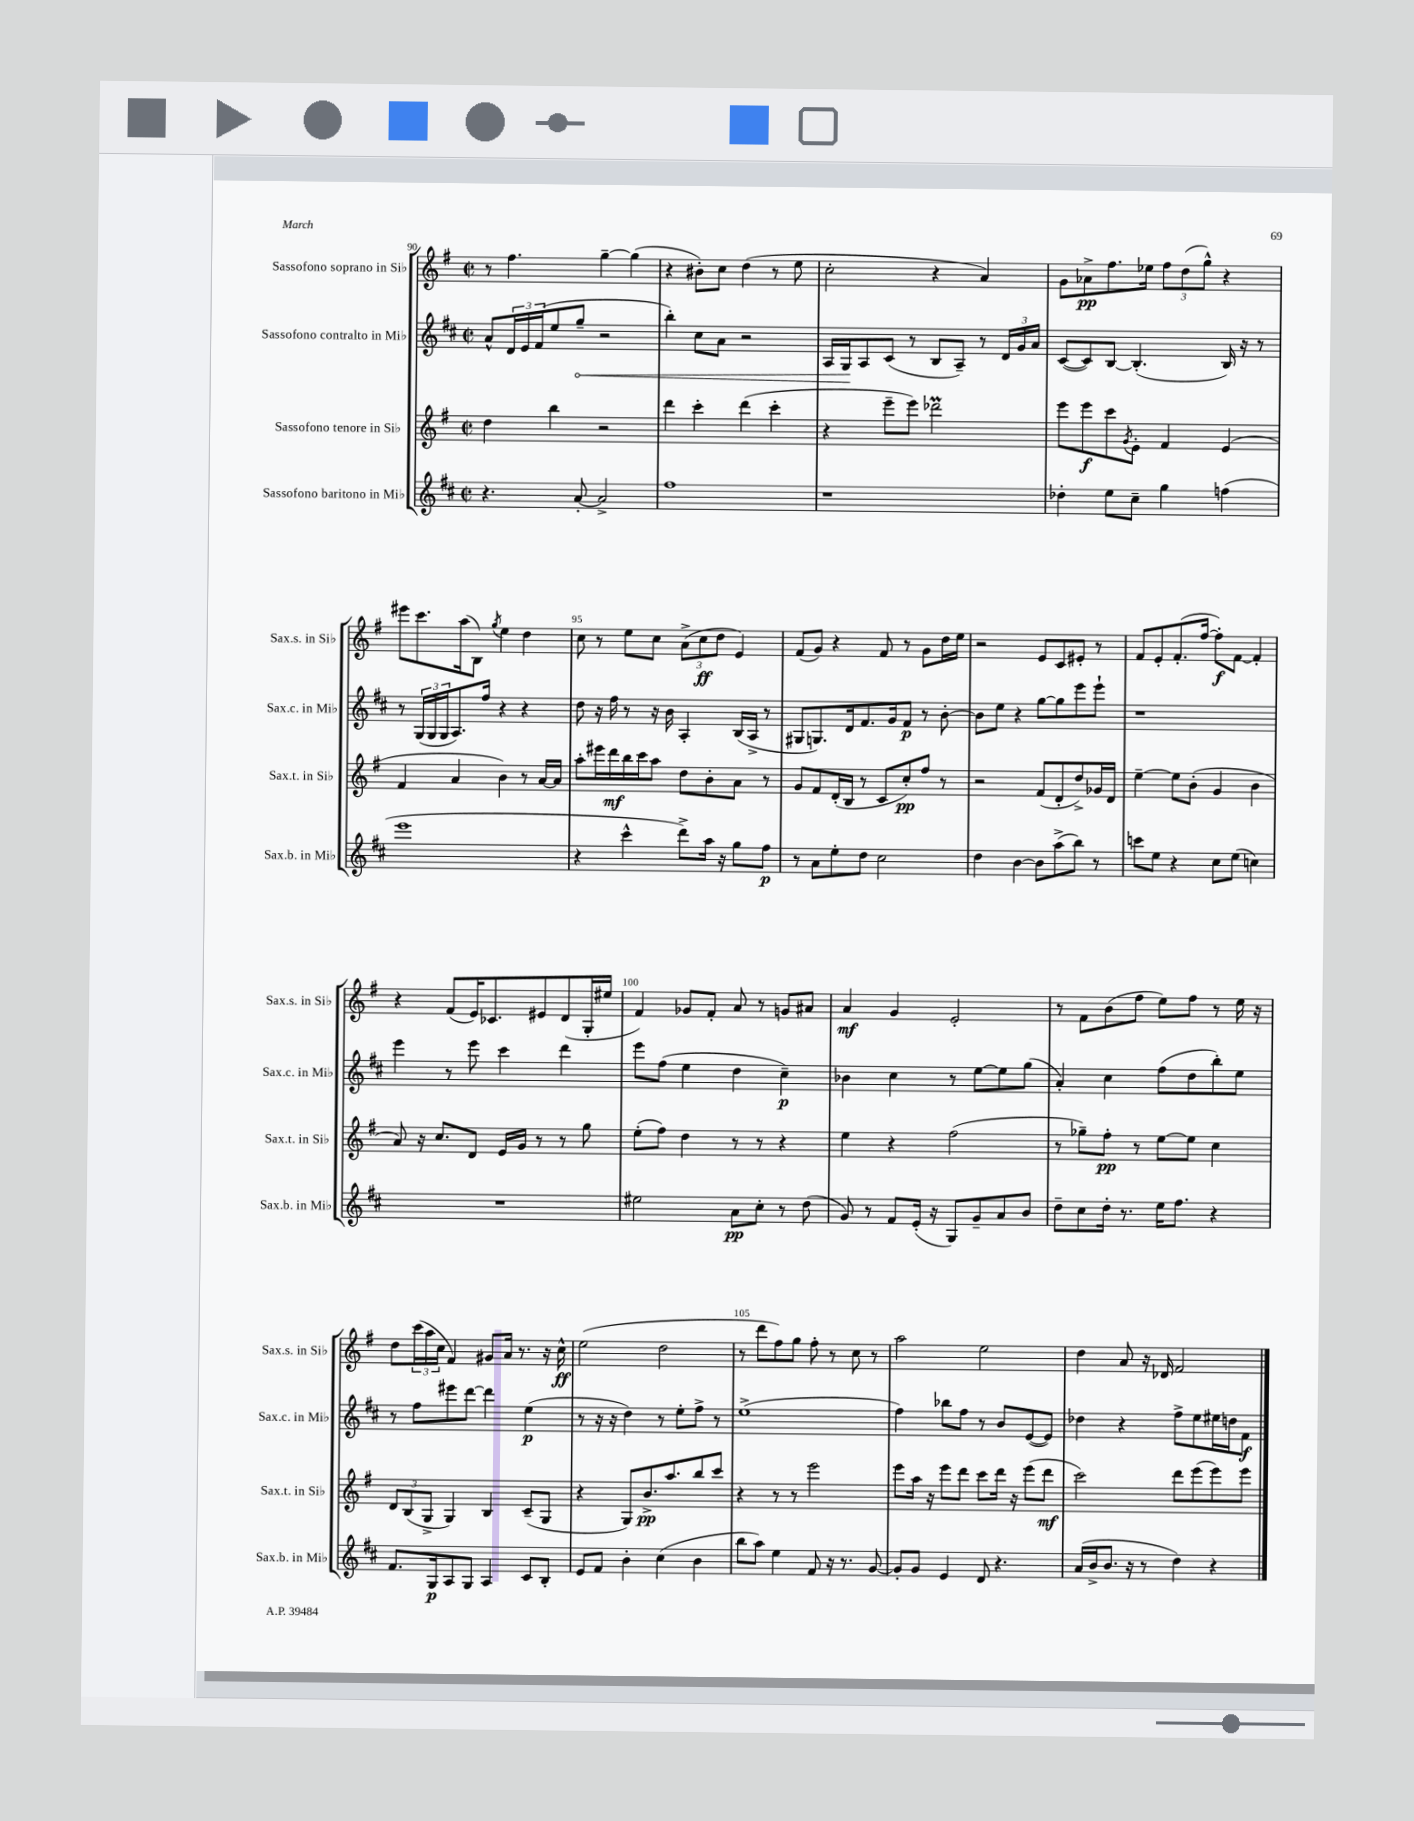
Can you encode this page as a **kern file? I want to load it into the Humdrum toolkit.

**kern	**dynam	**kern	**dynam	**kern	**dynam	**kern	**dynam
*part4	*part4	*part3	*part3	*part2	*part2	*part1	*part1
*staff4	*staff4	*staff3	*staff3	*staff2	*staff2	*staff1	*staff1
*I"Sassofono baritono in Mi♭	*	*I"Sassofono tenore in Si♭	*	*I"Sassofono contralto in Mi♭	*	*I"Sassofono soprano in Si♭	*
*I'Sax.b. in Mi♭	*	*I'Sax.t. in Si♭	*	*I'Sax.c. in Mi♭	*	*I'Sax.s. in Si♭	*
*clefG2	*	*clefG2	*	*clefG2	*	*clefG2	*
*k[f#c#]	*	*k[f#]	*	*k[f#c#]	*	*k[f#]	*
*M2/2	*	*M2/2	*	*M2/2	*	*M2/2	*
*met(c|)	*	*met(c|)	*	*met(c|)	*	*met(c|)	*
=90	=90	=90	=90	=90	=90	=90	=90
4.r	.	4dd\	.	8a^^/L	.	8r	.
.	.	.	.	24d/L	.	4.ff#\	.
.	.	.	.	24e/	.	.	.
.	.	.	.	(24f#/J	.	.	.
.	.	4bb\	.	8ee/	.	.	.
!	!	!	!	!	!LO:HP:b	!	!
[8a'/	.	.	.	8gg~/J	<	.	.
2a^/]	.	2r	.	2r	.	[4gg~\	.
.	.	.	.	.	.	(4gg\]	.
=91	=91	=91	=91	=91	=91	=91	=91
1ff#	.	4ddd\	.	4bb'\)	.	4r	.
.	.	4ccc'\	.	8cc#\L	.	8b#X'\L)	.
.	.	.	.	8a\J	.	8cc\J	.
.	.	(4ddd\	.	2r	.	(4dd\	.
.	.	4ccc'\	.	.	.	8r	.
.	.	.	.	.	.	8ee\	.
=92	=92	=92	=92	=92	=92	=92	=92
1r	.	4r	.	16A/LL	.	2cc'\	.
.	.	.	.	16G/J	.	.	.
.	.	.	.	8A/	[	.	.
.	.	8eee~\L	.	(8c#/J	.	.	.
.	.	8eee\J)	.	8r	.	.	.
.	.	2ddd-XM\	.	8B/L	.	4r	.
.	.	.	.	8A~/J)	.	.	.
.	.	.	.	8r	.	4a/)	.
.	.	.	.	24d/LL	.	.	.
.	.	.	.	24g/	.	.	.
.	.	.	.	24a/JJ	.	.	.
=93	=93	=93	=93	=93	=93	=93	=93
4dd-X'\	.	8eee\L	.	([8c#/L	.	8g\L	.
.	.	8eee\	f	8c#/])	.	8a-X^\	pp
8ee\L	.	8ccc\	.	[8B/J	.	8.ff#\	.
.	.	8qg/	.	.	.	.	.
8cc#~\J	.	8e'\J	.	(4.B'/]	.	.	.
.	.	.	.	.	.	16ee-X\Jk	.
4gg\	.	4f#/	.	.	.	12ff#\L	.
.	.	.	.	.	.	(12dd\	.
.	.	.	.	.	.	12gg^^\J)	.
(4ffn\	.	(4e/	.	16B/)	.	4r	.
.	.	.	.	16r	.	.	.
.	.	.	.	8r	.	.	.
!!LO:LB:g=z
=94	=94	=94	=94	=94	=94	=94	=94
1eee	.	4f#/	.	8r	.	8eee#X\L	.
.	.	.	.	(24G/LL	.	8.ccc\	.
.	.	.	.	24G/	.	.	.
.	.	.	.	24G/J	.	.	.
.	.	4a/	.	8.A/)	.	.	.
.	.	.	.	.	.	(16aa\k	.
.	.	.	.	.	.	8B\J)	.
.	.	.	.	16ff#/Jk	.	.	.
.	.	.	.	.	.	8qgg/	.
.	.	4b\)	.	4r	.	4ee\	.
.	.	8r	.	4r	.	4dd\	.
.	.	[16a/LL	.	.	.	.	.
.	.	16a/JJ]	.	.	.	.	.
=95	=95	=95	=95	=95	=95	=95	=95
4r	.	8aa'\L	.	8dd\	.	8cc\	.
.	.	16eee#X\L	.	16r	.	8r	.
.	.	16ddd\	mf	16ff#\	.	.	.
4ccc#^^\	.	16bb\	.	8r	.	8ee\L	.
.	.	16ccc\J	.	.	.	.	.
.	.	8aa\J	.	16r	.	8cc\J	.
.	.	.	.	16b\	.	.	.
8ddd^\L)	.	8dd\L	.	4A'/	.	(12a^\L	.
.	.	.	.	.	.	12cc\	ff
16aa\Jk	.	8b'\	.	.	.	.	.
.	.	.	.	.	.	12dd\J	.
16r	.	.	.	.	.	.	.
8gg\L	.	8a\J	.	(16B/LL	.	4e/)	.
.	.	.	.	16A^/JJ	.	.	.
8ff#\J	p	8r	.	8r	.	.	.
=96	=96	=96	=96	=96	=96	=96	=96
8r	.	8g/L	.	8G#X/L	.	(8f#/L	.
8a\L	.	8f#/	.	8.Gn/)	.	8g/J)	.
8ee'\	.	(16d'/L	.	.	.	4r	.
.	.	16B/JJ	.	16d/k	.	.	.
8dd\J	.	8r	.	8.f#/	.	.	.
2cc#\	.	8c/L	.	.	.	8f#/	.
.	.	.	.	16g/k	.	.	.
.	.	8cc'/)	pp	8f#/J	p	8r	.
.	.	8ff#/J	.	8r	.	8g\L	.
.	.	8r	.	[8b'\	.	16dd\L	.
.	.	.	.	.	.	16ee\JJ	.
=97	=97	=97	=97	=97	=97	=97	=97
4dd\	.	2r	.	8b\L]	.	2r	.
.	.	.	.	8ee\J	.	.	.
[4b\	.	.	.	4r	.	.	.
8b\L]	.	(8f#/L	.	[8gg\L	.	8e/L	.
(8aa^\	.	8d'/	.	8gg\]	.	8c/	.
8bb\J)	.	8dd^/)	.	8eee\	.	8e#X'/J	.
8r	.	16g-X/L	.	8eee`\J	.	8r	.
.	.	16d/JJ	.	.	.	.	.
=98	=98	=98	=98	=98	=98	=98	=98
8cccn\L	.	[4ee~\	.	1r	.	8f#/L	.
8ee\J	.	.	.	.	.	8e'/	.
4r	.	8ee\L]	.	.	.	(8.f#'/	.
.	.	(8b'\J	.	.	.	.	.
.	.	.	.	.	.	[16ff#/Jk	.
8cc#\L	.	4g/	.	.	.	8ff#'\L])	f
(8ee\J	.	.	.	.	.	[8f#\J	.
4ccn\)	.	4b\	.	.	.	4f#'/]	.
!!LO:LB:g=z
=99	=99	=99	=99	=99	=99	=99	=99
1r	.	8a/)	.	4eee\	.	4r	.
.	.	16r	.	.	.	.	.
.	.	8.cc/L	.	.	.	.	.
.	.	.	.	8r	.	(8f#/L	.
.	.	8d/J	.	8eee\	.	16e/K)	.
.	.	.	.	.	.	8.c-X/	.
.	.	16e/LL	.	4ccc#\	.	.	.
.	.	16g/JJ	.	.	.	.	.
.	.	8r	.	.	.	8e#X/	.
.	.	8r	.	4ddd\	.	(8d/	.
.	.	8gg\	.	.	.	16G'/L	.
.	.	.	.	.	.	16ee#X/JJ	.
=100	=100	=100	=100	=100	=100	=100	=100
2ee#X\	.	(8ee'\L	.	8eee\L	.	4f#/)	.
.	.	8ff#\J)	.	(8ff#\J	.	.	.
.	.	4dd\	.	4ee\	.	8g-X/L	.
.	.	.	.	.	.	8f#'/J	.
8a\L	pp	8r	.	4dd\	.	8a/	.
8cc#'\J	.	8r	.	.	.	8r	.
8r	.	4r	.	4cc#~\)	p	8gn/L	.
(8dd\	.	.	.	.	.	8a#X/J	.
=101	=101	=101	=101	=101	=101	=101	=101
8g/)	.	4ee\	.	4b-X\	.	4a/	mf
8r	.	.	.	.	.	.	.
8f#/L	.	4r	.	4cc#\	.	4g/	.
(16e'/Jk	.	.	.	.	.	.	.
16r	.	.	.	.	.	.	.
8G/L)	.	(2ff#\	.	8r	.	2e'/	.
8g~/	.	.	.	[8ee\L	.	.	.
8a/	.	.	.	8ee\]	.	.	.
8b/J	.	.	.	(8gg\J	.	.	.
=102	=102	=102	=102	=102	=102	=102	=102
8dd~\L	.	8r	.	4a'/)	.	8r	.
8cc#\	.	8gg-X~\L)	.	.	.	8f#\L	.
16dd'\Jk	.	8ff#'\J	pp	4cc#\	.	(8b\	.
8.r	.	.	.	.	.	.	.
.	.	8r	.	.	.	8ff#\J	.
16ee\KL	.	[8ee\L	.	(8ff#\L	.	8ee\L)	.
8.ff#\J	.	.	.	.	.	.	.
.	.	8ee\J]	.	8dd\	.	8ff#\J	.
4r	.	4cc\	.	8bb'\)	.	8r	.
.	.	.	.	8ee\J	.	16ee\	.
.	.	.	.	.	.	16r	.
!!LO:LB:g=z
=103	=103	=103	=103	=103	=103	=103	=103
8.f#/L	.	12d/L	.	8r	.	8dd\L	.
.	.	(12B/	.	.	.	.	.
.	.	.	.	8ff#\L	.	(24ccc\L	.
.	.	12G^/J	.	.	.	24aa\	.
16G/k	p	.	.	.	.	.	.
.	.	.	.	.	.	24cc\JJ	.
8A/	.	4G/)	.	8eee#X\	.	4f#/)	.
8G/J	.	.	.	[8ddd\J	.	.	.
4A/	.	4B/	.	4ddd\]	.	8g#X/L	.
.	.	.	.	.	.	16a/Jk	.
.	.	.	.	.	.	8.r	.
8c#/L	.	(8c~/L	.	(4ee\	p	.	.
8B'/J	.	8G/J	.	.	.	16r	.
.	.	.	.	.	.	16cc^^\	ff
=104	=104	=104	=104	=104	=104	=104	=104
8e/L	.	4r	.	8r	.	(2ee\	.
8f#/J	.	.	.	16r	.	.	.
.	.	.	.	16r	.	.	.
4b'\	.	8G/L)	.	4dd\)	.	.	.
.	.	8.b^/	pp	.	.	.	.
(4cc#\	.	.	.	8r	.	2dd\	.
.	.	8.aa/	.	.	.	.	.
.	.	.	.	8ee'\L	.	.	.
4b\	.	8bb/	.	8ff#^\J	.	.	.
.	.	8ccc/J	.	8r	.	.	.
=105	=105	=105	=105	=105	=105	=105	=105
8bb\L	.	4r	.	(1ee^	.	8r	.
8aa\J)	.	.	.	.	.	8ddd\L	.
4ee\	.	8r	.	.	.	8ff#\)	.
.	.	8r	.	.	.	8gg\J	.
8f#/	.	2eee\	.	.	.	8ff#'\	.
16r	.	.	.	.	.	8r	.
8.r	.	.	.	.	.	.	.
.	.	.	.	.	.	8cc\	.
[8g/	.	.	.	.	.	8r	.
=106	=106	=106	=106	=106	=106	=106	=106
8g'/L]	.	8eee\L	.	4ff#\)	.	2aa\	.
8g/J	.	16aa\Jk	.	.	.	.	.
.	.	16r	.	.	.	.	.
4e/	.	8eee\L	.	8bb-X\L	.	.	.
.	.	8ddd\J	.	8ff#\J	.	.	.
8d/	.	8ccc\L	.	8r	.	2ee\	.
4.r	.	16ddd\Jk	.	8b/L	.	.	.
.	.	16r	.	.	.	.	.
.	.	(8eee\L	.	([8e/	.	.	.
.	.	8ddd\J	mf	8e/J])	.	.	.
=107	=107	=107	=107	=107	=107	=107	=107
(16a/LL	.	2ccc\)	.	4dd-X\	.	4dd\	.
16b^/J	.	.	.	.	.	.	.
8.b/J	.	.	.	.	.	.	.
.	.	.	.	4r	.	8a/	.
16r	.	.	.	.	.	.	.
8r	.	.	.	.	.	16r	.
.	.	.	.	.	.	16d-X/	.
4dd\)	.	8ddd\L	.	8ff#^\L	.	2f#/	.
.	.	(8eee\	.	8ee\	.	.	.
4r	.	8eee\)	.	16ee#X\L	.	.	.
.	.	.	.	16ddn\J	.	.	.
.	.	8eee\J	.	8f#\J	f	.	.
==	==	==	==	==	==	==	==
*-	*-	*-	*-	*-	*-	*-	*-
